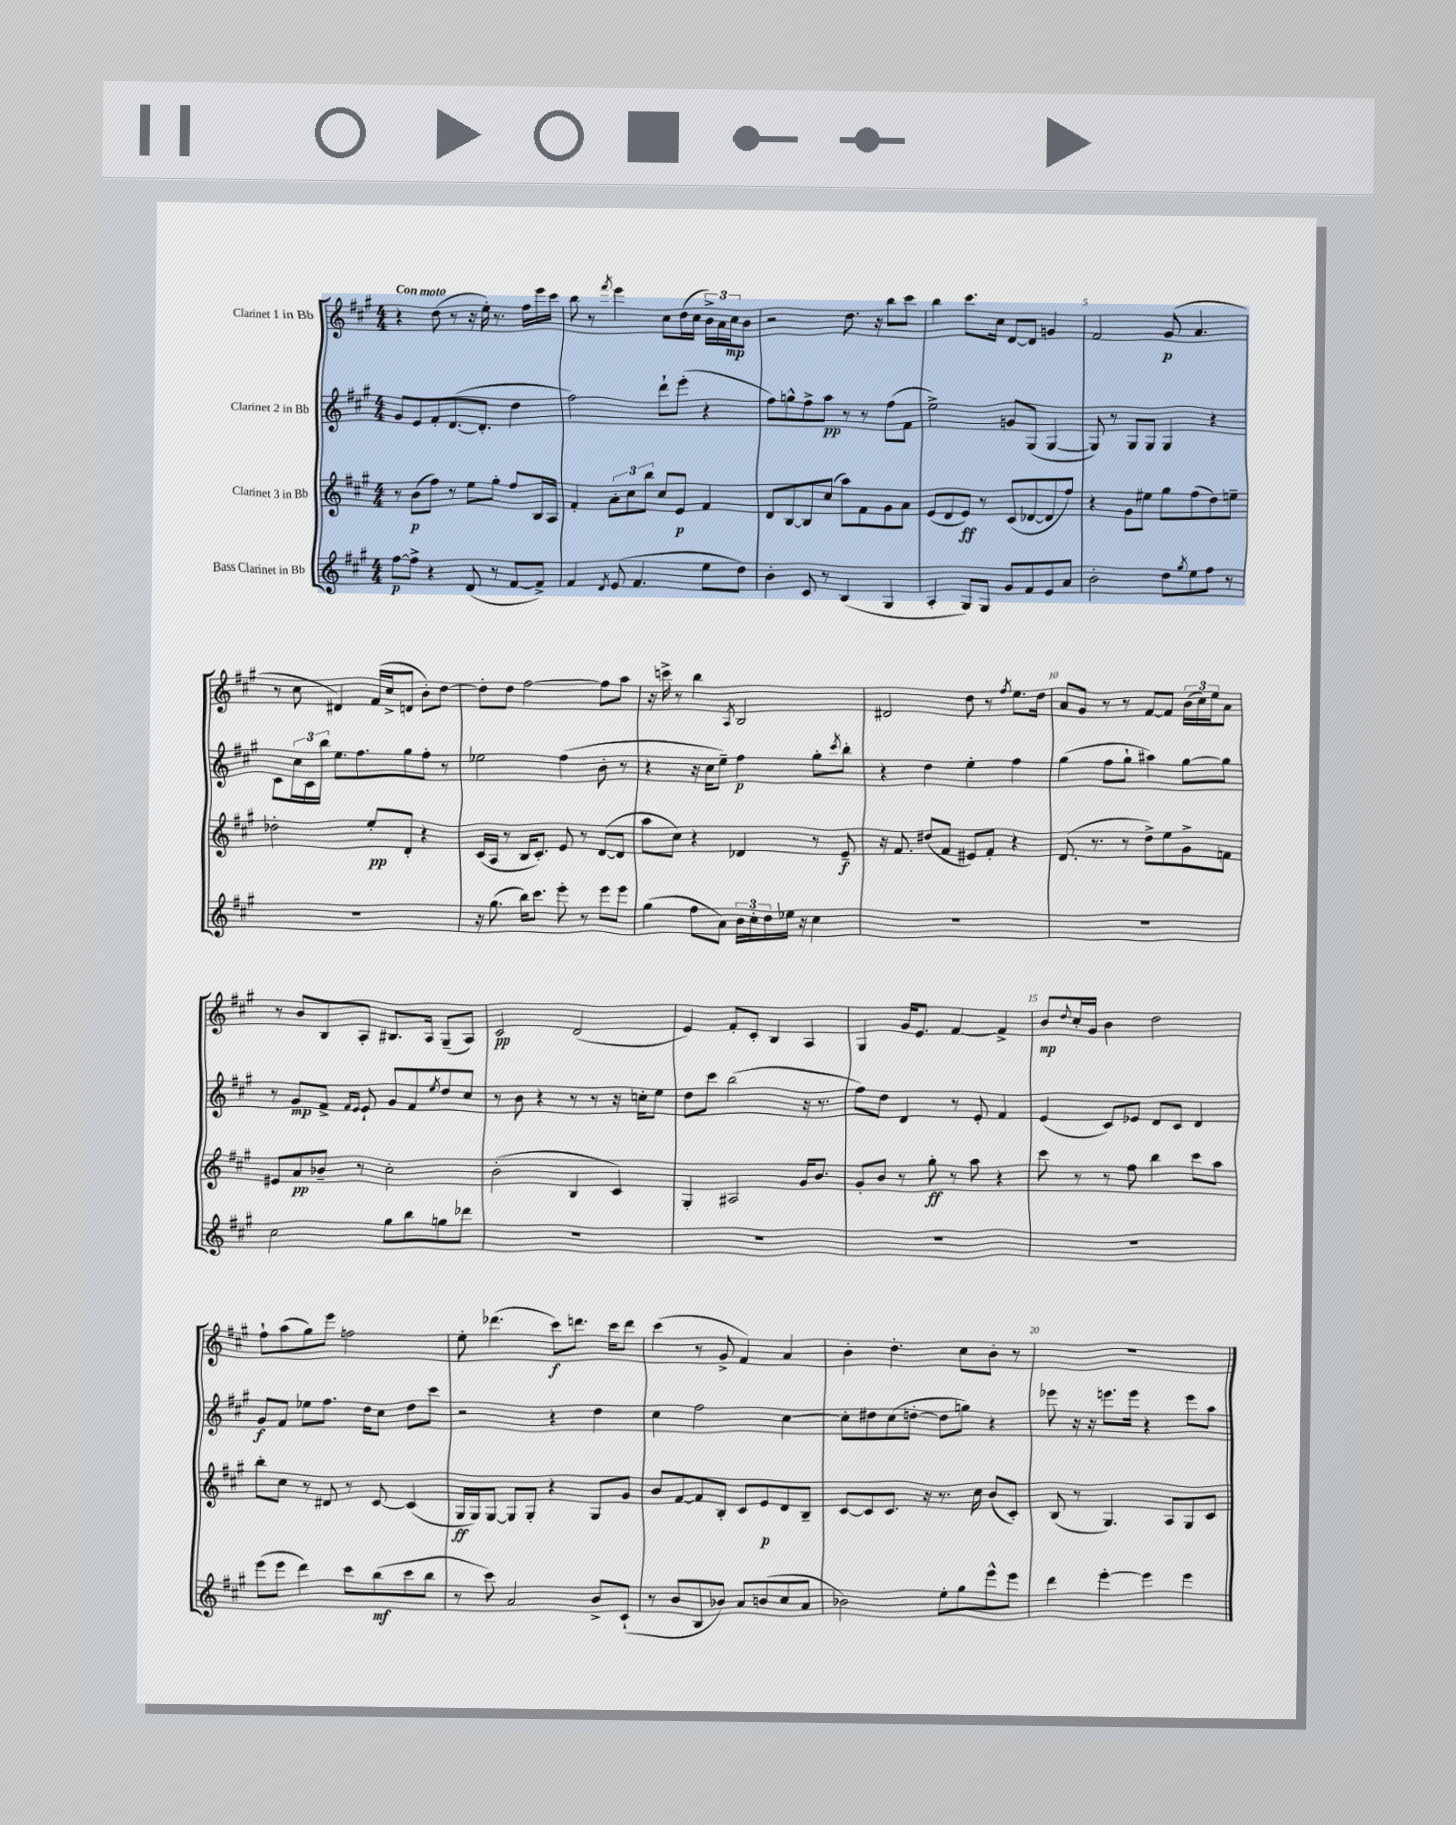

**kern	**dynam	**kern	**dynam	**kern	**dynam	**kern	**dynam
*part4	*part4	*part3	*part3	*part2	*part2	*part1	*part1
*staff4	*staff4	*staff3	*staff3	*staff2	*staff2	*staff1	*staff1
*I"Bass Clarinet in Bb	*	*I"Clarinet 3 in Bb	*	*I"Clarinet 2 in Bb	*	*I"Clarinet 1 in Bb	*
*clefG2	*	*clefG2	*	*clefG2	*	*clefG2	*
*k[f#c#g#]	*	*k[f#c#g#]	*	*k[f#c#g#]	*	*k[f#c#g#]	*
*M4/4	*	*M4/4	*	*M4/4	*	*M4/4	*
=1	=1	=1	=1	=1	=1	=1	=1
!	!	!	!	!	!	!LO:TX:a:B:t=Con moto	!
[8ff#\L	p	8r	.	8g#/L	.	4r	.
8ff#^\J]	.	(8b\L	p	8e/	.	.	.
4r	.	8ff#\J)	.	8f#'/	.	(8dd\	.
.	.	8r	.	([8.d/	.	8r	.
(8d/	.	8ee\L	.	.	.	16r	.
.	.	.	.	8.d'/J]	.	16ee'\)	.
8r	.	8gg#'\J	.	.	.	8.r	.
[8f#/L	.	8ff#/L	.	4dd\	.	.	.
.	.	.	.	.	.	16ff#\LL	.
8f#^/J])	.	16B/L	.	.	.	16eee\	.
.	.	16A/JJ	.	.	.	16ccc#\JJ	.
=2	=2	=2	=2	=2	=2	=2	=2
4f#/	.	4f#'/	.	2ff#\)	.	8bb\	.
.	.	.	.	.	.	8r	.
8qd/	.	.	.	.	.	8qfff#/	.
(8e/	.	12a'\L	.	.	.	4eee\	.
.	.	12cc#\	.	.	.	.	.
4.f#/	.	.	.	.	.	.	.
.	.	12bb\J	.	.	.	.	.
.	.	8cc#/L	.	8ddd`\L	.	8cc#\L	.
.	.	8e/J	p	(8eee'\J	.	(16dd\L	.
.	.	.	.	.	.	16cc#\JJ	.
8ee\L	.	4f#/	.	4r	.	24b^\LL)	.
.	.	.	.	.	.	24a\	.
.	.	.	.	.	.	24cc#\J	mp
8dd\J)	.	.	.	.	.	8b\J	.
=3	=3	=3	=3	=3	=3	=3	=3
4b'\	.	8d/L	.	8ff#\L)	.	2r	.
.	.	[8B/	.	8ggn^^\	.	.	.
8c#/	.	8B/]	.	8ff#^\	.	.	.
8r	.	(8cc#/J	.	8aa\J	pp	.	.
(4B/	.	8aa\L)	.	8r	.	8.dd\	.
.	.	8f#\	.	8r	.	.	.
.	.	.	.	.	.	16r	.
4G#/	.	8g#\	.	(8ff#\L	.	8bb\L	.
.	.	8a\J	.	8f#\J	.	8ccc#\J	.
=4	=4	=4	=4	=4	=4	=4	=4
4A'/	.	(8e/L	.	2ee^\)	.	4bb\	.
.	.	8d/	.	.	.	.	.
8G#/L)	.	8e/J)	ff	.	.	8.ccc#\L	.
8G#/J	.	8r	.	.	.	.	.
.	.	.	.	.	.	16cc#\Jk	.
8g#/L	.	(8c#/L	.	8gn/L	.	[8d/L	.
8f#/	.	[8d-X/	.	(8G#/J	.	8d/J]	.
8e/	.	8d-/]	.	[4G#/	.	4gn/	.
8a/J	.	8ff#/J)	.	.	.	.	.
=5	=5	=5	=5	=5	=5	=5	=5
2b'\	.	4r	.	8G#/])	.	2f#/	.
.	.	.	.	8r	.	.	.
.	.	8g#\L	.	8G#/L	.	.	.
.	.	8ee#X\J	.	8G#/J	.	.	.
8dd\L	.	8gg#\L	.	4G#/	.	(8g#/	p
8qgg#/	.	.	.	.	.	.	.
8ee\	.	(8ff#\	.	.	.	4.a/	.
8ff#\J	.	8dd\)	.	4r	.	.	.
8r	.	8een~\J	.	.	.	.	.
!!LO:LB:g=z
=6	=6	=6	=6	=6	=6	=6	=6
1r	.	2dd-X'\	.	8c#\L	.	8r	.
.	.	.	.	24cc#\L	.	8cc#\	.
.	.	.	.	24c#\	.	.	.
.	.	.	.	24bb\JJ	.	.	.
.	.	.	.	8.ee\L	.	4d#X/)	.
.	.	.	.	8.ff#\	.	.	.
.	.	8ee'/L	pp	.	.	(16f#/LL	.
.	.	.	.	.	.	16cc#^/J	.
.	.	8d'/J	.	8gg#\	.	8dn/J	.
.	.	4r	.	8ff#'\J	.	8b'\L)	.
.	.	.	.	8r	.	[8dd\J	.
=7	=7	=7	=7	=7	=7	=7	=7
16r	.	(16c#/LL	.	2ee-X\	.	8dd'\L]	.
(8.gg#\	.	16A/JJ	.	.	.	.	.
.	.	8r	.	.	.	8dd\J	.
16bb\KL)	.	16B/KL	.	.	.	[2ff#\	.
8.ccc#\J	.	8.c#'/J)	.	.	.	.	.
8eee'\	.	8e/	.	(4ff#\	.	.	.
8r	.	8r	.	.	.	.	.
8eee\L	.	([8d/L	.	8b'\	.	8ff#\L]	.
8eee\J	.	8d/J]	.	8r	.	8aa\J	.
=8	=8	=8	=8	=8	=8	=8	=8
(4gg#\	.	8aa\L	.	4r	.	16r	.
.	.	.	.	.	.	16cccn^\	.
.	.	8cc#\J)	.	.	.	8r	.
8ff#\L	.	4r	.	16r	.	4bb\	.
.	.	.	.	16cc#\KL	.	.	.
8a\J)	.	.	.	8ee~\J)	.	.	.
.	.	.	.	.	.	8qA/	.
24b\LL	.	4d-X/	.	4ff#\	p	2B/	.
24cc#'\	.	.	.	.	.	.	.
24dd\	.	.	.	.	.	.	.
16ee-X\JJ	.	.	.	.	.	.	.
16r	.	.	.	.	.	.	.
4cc#\	.	8r	.	8gg#'\L	.	.	.
.	.	.	.	8qccc#/	.	.	.
.	.	8e~/	f	8bb'\J	.	.	.
=9	=9	=9	=9	=9	=9	=9	=9
1r	.	16r	.	4r	.	2d#X/	.
.	.	8.f#/	.	.	.	.	.
.	.	(8dd#X/L	.	4dd\	.	.	.
.	.	8f#/J	.	.	.	.	.
.	.	8e#X/L)	.	4ee'\	.	8dd\	.
.	.	8f#'/J	.	.	.	8r	.
.	.	.	.	.	.	8qff#/	.
.	.	4r	.	4ff#\	.	8.ee\L	.
.	.	.	.	.	.	16dd\Jk	.
=10	=10	=10	=10	=10	=10	=10	=10
1r	.	(8.d/	.	(4gg#\	.	8a/L	.
.	.	.	.	.	.	8g#/J	.
.	.	8.r	.	.	.	.	.
.	.	.	.	8ff#\L	.	8r	.
.	.	8r	.	8gg#`\J	.	8r	.
.	.	8dd^\L)	.	4aa#X\)	.	[8f#/L	.
.	.	8ee\	.	.	.	8f#/J]	.
.	.	8g#^\	.	[8gg#\L	.	(24b\LL	.
.	.	.	.	.	.	24cc#\)	.
.	.	.	.	.	.	24ee\J	.
.	.	8fn\J	.	8gg#\J]	.	8a\J	.
!!LO:LB:g=z
=11	=11	=11	=11	=11	=11	=11	=11
2cc#\	.	8e#X/L	.	8r	.	8r	.
.	.	8a/	pp	8g#/L	mp	8b/L	.
.	.	8b-X~/J	.	8f#^/J	.	8B/	.
.	.	.	.	16qqf#/LL	.	.	.
.	.	.	.	16qqe/JJ	.	.	.
.	.	8r	.	8e`/	.	8A'/J	.
8gg#\L	.	2cc#'\	.	8g#/L	.	8.B#X/L	.
8bb\	.	.	.	8f#/	.	.	.
.	.	.	.	.	.	16A/Jk	.
.	.	.	.	8qee/	.	.	.
8ggn\	.	.	.	8dd/	.	(8G#~/L	.
8ddd-X\J	.	.	.	8cc#/J	.	8A/J)	.
=12	=12	=12	=12	=12	=12	=12	=12
1r	.	(2b'\	.	8r	.	2c#/	pp
.	.	.	.	8b\	.	.	.
.	.	.	.	4r	.	.	.
.	.	4B/	.	8r	.	(2d/	.
.	.	.	.	8r	.	.	.
.	.	4c#/)	.	16r	.	.	.
.	.	.	.	16ccn'\KL	.	.	.
.	.	.	.	8ee\J	.	.	.
=13	=13	=13	=13	=13	=13	=13	=13
1r	.	4G#'/	.	8dd\L	.	4e/)	.
.	.	.	.	8ccc#\J	.	.	.
.	.	2A#X/	.	(2bb\	.	8f#'/L	.
.	.	.	.	.	.	8c#'/J	.
.	.	.	.	.	.	4B/	.
.	.	16g#/KL	.	16r	.	4A/	.
.	.	8.b/J	.	8.r	.	.	.
=14	=14	=14	=14	=14	=14	=14	=14
1r	.	8g#'/L	.	8ff#\L)	.	4G#/	.
.	.	8b/J	.	8dd\J	.	.	.
.	.	8r	.	4d/	.	16g#/KL	.
.	.	.	.	.	.	8.e/J	.
.	.	8gg#'\	ff	.	.	.	.
.	.	8r	.	8r	.	[4f#/	.
.	.	8aa\	.	8e'/	.	.	.
.	.	4r	.	4f#/	.	4f#^/]	.
=15	=15	=15	=15	=15	=15	=15	=15
1r	.	8ccc#\	.	(4e/	.	8b/L	mp
.	.	.	.	.	.	8qqdd/	.
.	.	8r	.	.	.	16cc#'/L	.
.	.	.	.	.	.	16g#/JJ	.
.	.	8r	.	8c#/L)	.	4b\	.
.	.	8ff#\	.	8e-X/J	.	.	.
.	.	4bb\	.	8d/L	.	2dd\	.
.	.	.	.	8c#/J	.	.	.
.	.	8ccc#\L	.	4d/	.	.	.
.	.	8aa\J	.	.	.	.	.
!!LO:LB:g=z
=16	=16	=16	=16	=16	=16	=16	=16
(8eee\L	.	8bb'\L	.	8g#/L	f	8ff#`\L	.
8eee\J	.	8cc#\J	.	8f#/J	.	(8aa\	.
4ddd\)	.	8r	.	8ee-X\L	.	8gg#\)	.
.	.	8d#X/	.	8.ff#\J	.	8eee\J	.
8ccc#\L	.	8r	.	.	.	2ffn\	.
.	.	.	.	16dd\KL	.	.	.
(8bb\	mf	[8c#/	.	8cc#\J	.	.	.
8ccc#\	.	(4c#/]	.	8dd\L	.	.	.
8bb\J	.	.	.	8ccc#\J	.	.	.
=17	=17	=17	=17	=17	=17	=17	=17
8r	.	16G#/LL	ff	2r	.	8ee'\	.
.	.	16G#/J)	.	.	.	.	.
8ccc#\)	.	[8G#/J	.	.	.	(4.ddd-X\	.
2a/	.	8G#/L]	.	.	.	.	.
.	.	8G#'/J	.	.	.	.	.
.	.	4r	.	4r	.	8ccc#\L)	f
.	.	.	.	.	.	8.dddn\J	.
8b^/L	.	8G#/L	.	4dd\	.	.	.
.	.	.	.	.	.	16ccc#\KL	.
(8c#`/J	.	8g#/J	.	.	.	8ddd\J	.
=18	=18	=18	=18	=18	=18	=18	=18
8r	.	8b/L	.	4cc#\	.	(4ccc#\	.
8b/L	.	[8f#/	.	.	.	.	.
8B/	.	8f#/]	.	2ff#\	.	8r	.
8b-X/J)	.	8B'/J	.	.	.	8g#^/	.
8a/L	.	8c#/L	.	.	.	4f#/)	.
(8bn/	.	8e/	p	.	.	.	.
8cc#/	.	8d/	.	[4cc#\	.	4a/	.
8a/J	.	8B~/J	.	.	.	.	.
=19	=19	=19	=19	=19	=19	=19	=19
2b-X\)	.	[8c#/L	.	8cc#'\L]	.	4b'\	.
.	.	8c#/]	.	8dd#X\	.	.	.
.	.	8.c#/J	.	(8cc#\	.	4.dd'\	.
.	.	.	.	[8ddn'\J	.	.	.
.	.	16r	.	.	.	.	.
8ee'\L	.	8.r	.	8dd\L]	.	.	.
8gg#\	.	.	.	8ggn\J)	.	8cc#\L	.
.	.	16cc#\	.	.	.	.	.
8eee^^\	.	(8b/L	.	4r	.	8b'\J	.
8eee\J	.	8c#'/J)	.	.	.	8r	.
=20	=20	=20	=20	=20	=20	=20	=20
4ddd\	.	(8B/	.	8eee-X\	.	1r	.
.	.	8r	.	16r	.	.	.
.	.	.	.	16r	.	.	.
[4eee'\	.	4.G#/)	.	8.eeen\L	.	.	.
.	.	.	.	16eee\Jk	.	.	.
4eee\]	.	.	.	4r	.	.	.
.	.	8A/L	.	.	.	.	.
4eee\	.	8G#/	.	8eee\L	.	.	.
.	.	8c#/J	.	8aa\J	.	.	.
==	==	==	==	==	==	==	==
*-	*-	*-	*-	*-	*-	*-	*-
